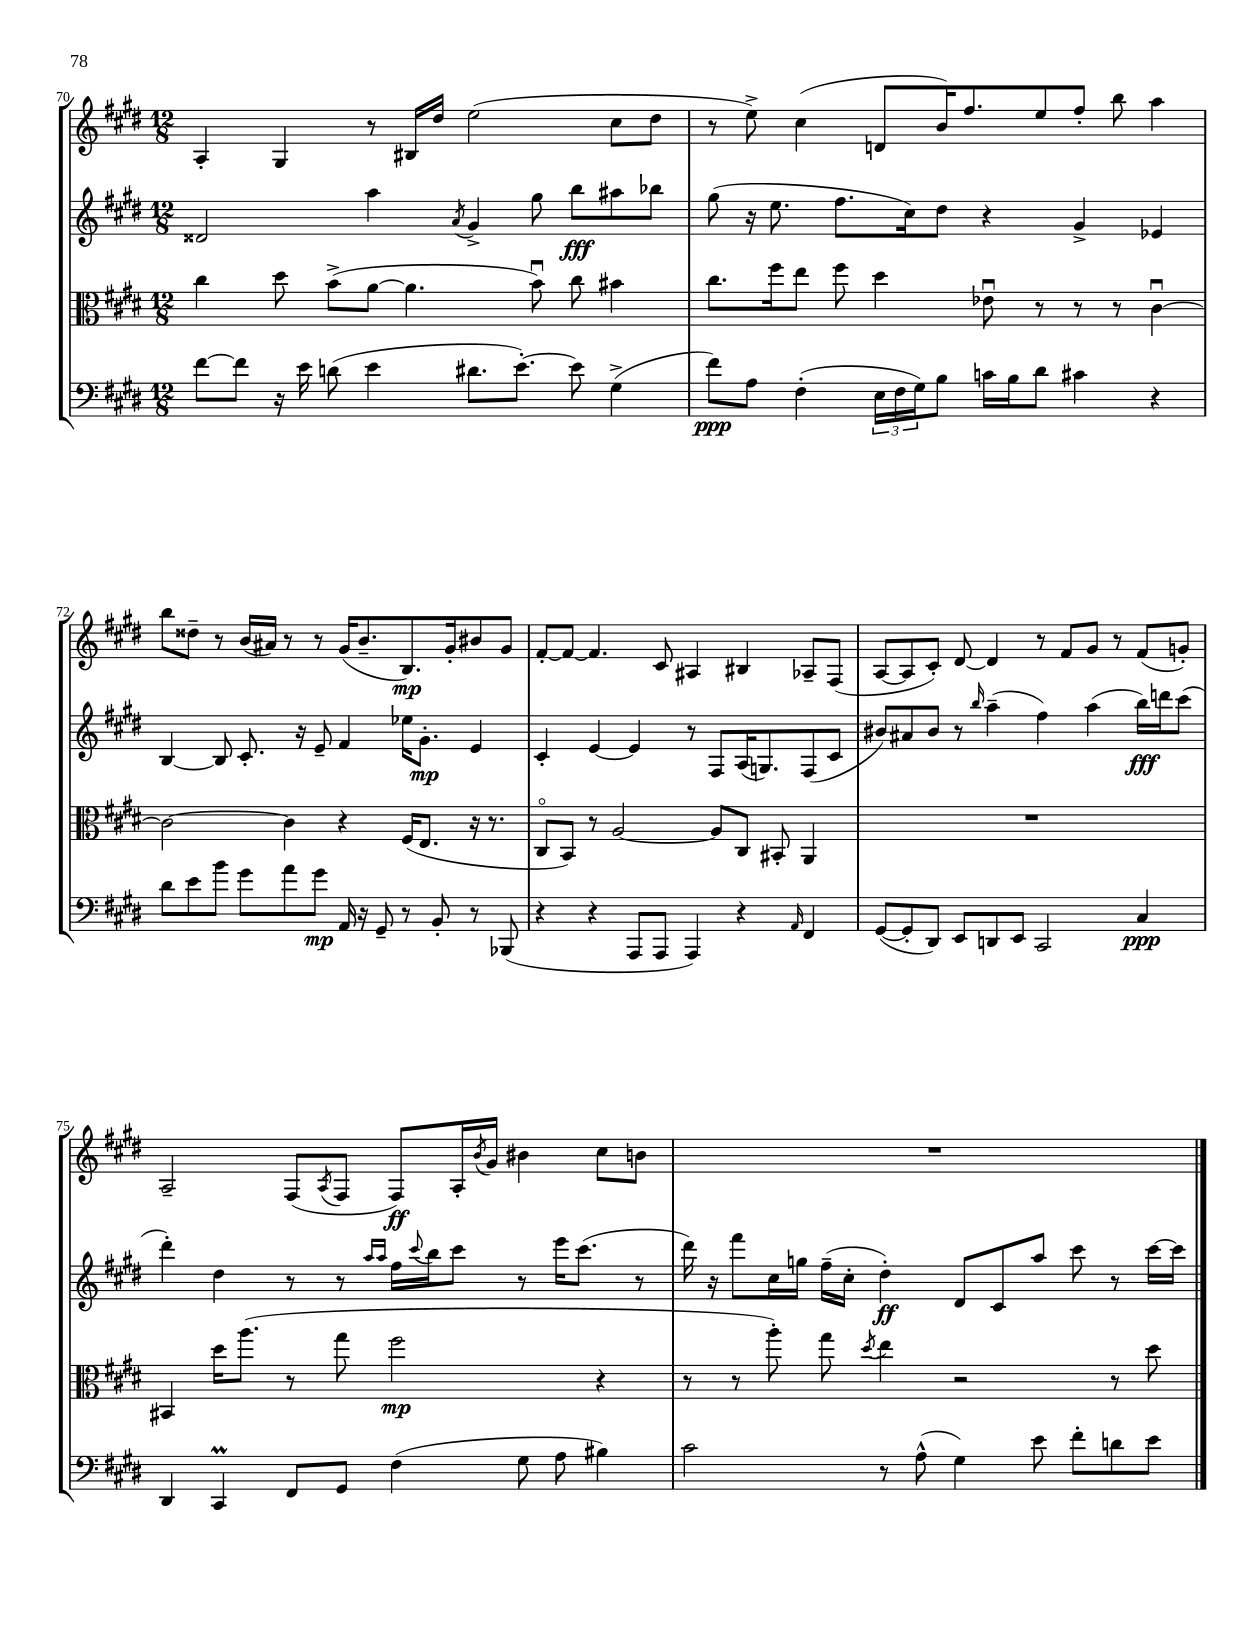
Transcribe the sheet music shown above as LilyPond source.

<<
\new StaffGroup <<
\new Staff = "s0" {
    \clef treble \key e \major \numericTimeSignature \time 12/8
    a4-. gis4 r8 bis16 dis''16 e''2( cis''8 dis''8 |
    r8 e''8->) cis''4( d'8 b'16) fis''8. e''8 fis''8-. b''8 a''4 |
    b''8 disis''8-- r8 b'16( ais'16) r8 r8 gis'16( b'8.-- b8.\mp) gis'16-. bis'8 gis'8 |
    fis'8~-. fis'8~ fis'4. cis'8 ais4 bis4 aes8-- fis8( |
    a8~ a8 cis'8-.) dis'8~ dis'4 r8 fis'8 gis'8 r8 fis'8( g'8-.) |
    a2-- fis8( \acciaccatura { a8 } fis8 fis8\ff) a16-. \acciaccatura { b'8 } gis'16 bis'4 cis''8 b'8 |
    R1. \bar "|." |
}
\new Staff = "s1" {
    \clef treble \key e \major \numericTimeSignature \time 12/8
    disis'2 a''4 \acciaccatura { a'8 } gis'4-> gis''8 b''8\fff ais''8 bes''8 |
    gis''8( r16 e''8. fis''8. cis''16) dis''8 r4 gis'4-> ees'4 |
    b4~ b8 cis'8.-. r16 e'8-- fis'4 ees''16 gis'8.-.\mp e'4 |
    cis'4-. e'4~ e'4 r8 fis8 a16( g8.) fis8( cis'8 |
    bis'8) ais'8 bis'8 r8 \grace { b''16 } a''4--( fis''4) a''4( b''16\fff) d'''16 cis'''8( |
    dis'''4-.) dis''4 r8 r8 \grace { a''16 a''16 } fis''16 \appoggiatura { cis'''8 } b''16 cis'''8 r8 e'''16 cis'''8.( r8 |
    dis'''16) r16 fis'''8 cis''16 g''16 fis''16--( cis''16-. dis''4-.\ff) dis'8 cis'8 a''8 cis'''8 r8 cis'''16~ cis'''16 \bar "|." |
}
\new Staff = "s2" {
    \clef alto \key e \major \numericTimeSignature \time 12/8
    cis''4 dis''8 b'8->( a'8~ a'4. b'8\downbow) cis''8 bis'4 |
    cis''8. fis''16 e''8 fis''8 dis''4 ees'8\downbow r8 r8 r8 cis'4~\downbow |
    cis'2~ cis'4 r4 fis16( e8. r16 r8. |
    cis8\flageolet b,8) r8 a2~ a8 cis8 bis,8-. a,4 |
    R1. |
    bis,4 dis''16 a''8.( r8 gis''8 fis''2\mp r4 |
    r8 r8 a''8-.) gis''8 \acciaccatura { dis''8 } e''4 r2 r8 dis''8 \bar "|." |
}
\new Staff = "s3" {
    \clef bass \key e \major \numericTimeSignature \time 12/8
    fis'8~ fis'8 r16 e'16 d'8( e'4 dis'8. e'8.~-.) e'8 gis4->( |
    fis'8\ppp) a8 fis4-.( \tuplet 3/2 { e16 fis16 gis16) } b8 c'16 b16 dis'8 cis'4 r4 |
    dis'8 e'8 b'8 gis'8 a'8 gis'8\mp a,16 r16 gis,8-- r8 b,8-. r8 bes,,8( |
    r4 r4 a,,8 a,,8 a,,4) r4 \grace { a,16 } fis,4 |
    gis,8~( gis,8-. dis,8) e,8 d,8 e,8 cis,2 cis4\ppp |
    dis,4 cis,4\prall fis,8 gis,8 fis4( gis8 a8 bis4) |
    cis'2 r8 a8-^( gis4) e'8 fis'8-. d'8 e'8 \bar "|." |
}
>>
>>
\layout { \context { \Score currentBarNumber = #70 } }
